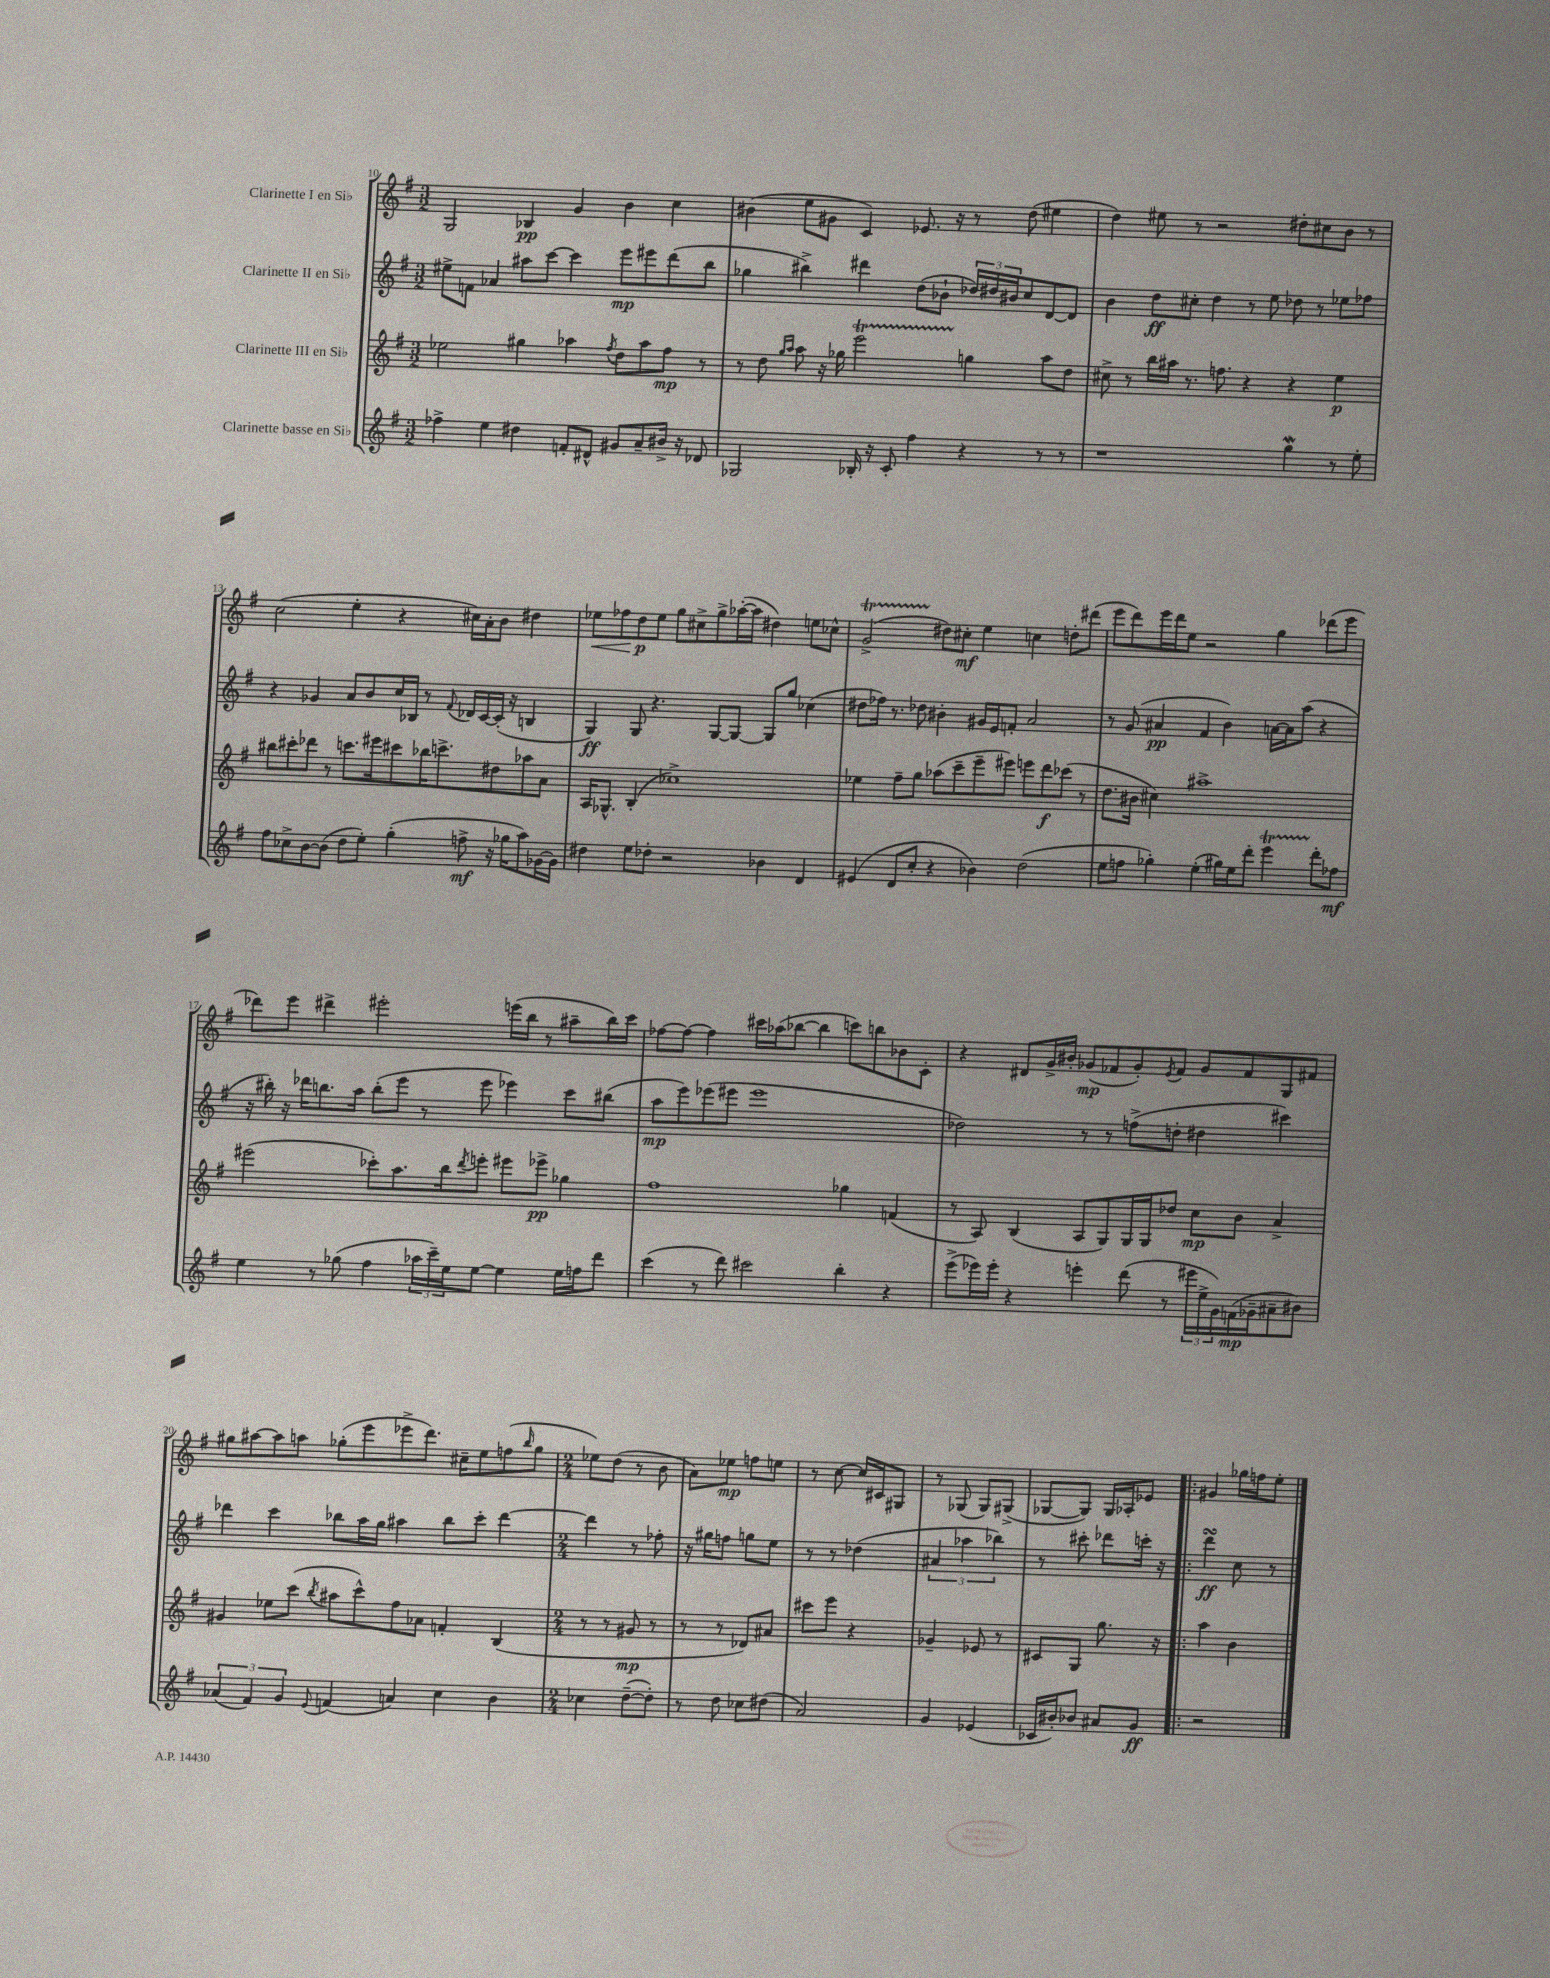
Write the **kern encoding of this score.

**kern	**dynam	**kern	**dynam	**kern	**dynam	**kern	**dynam
*part4	*part4	*part3	*part3	*part2	*part2	*part1	*part1
*staff4	*staff4	*staff3	*staff3	*staff2	*staff2	*staff1	*staff1
*I"Clarinette basse en Si♭	*	*I"Clarinette III en Si♭	*	*I"Clarinette II en Si♭	*	*I"Clarinette I en Si♭	*
*clefG2	*	*clefG2	*	*clefG2	*	*clefG2	*
*k[f#]	*	*k[f#]	*	*k[f#]	*	*k[f#]	*
*M3/2	*	*M3/2	*	*M3/2	*	*M3/2	*
=10	=10	=10	=10	=10	=10	=10	=10
4ff-X^\	.	2ee-X\	.	8ee#X^\L	.	2G/	.
.	.	.	.	8fn\J	.	.	.
4ee\	.	.	.	4a-X/	.	.	.
4dd#X\	.	4gg#X\	.	8aa#X\L	.	4B-X/	pp
.	.	.	.	[8ccc\J	.	.	.
8fn'/L	.	4aa-X\	.	4ccc\]	.	4g/	.
8d#X^^/J	.	.	.	.	.	.	.
.	.	8qff#/	.	.	.	.	.
8g#X/L	.	8dd\L	.	8eee\L	mp	4b\	.
8a~/	.	8aa-\	.	8eee#X\	.	.	.
16b#X^/Jk	.	8ff#\J	mp	(8ddd\	.	4cc\	.
16r	.	.	.	.	.	.	.
8d-X/	.	8r	.	8bb\J	.	.	.
=11	=11	=11	=11	=11	=11	=11	=11
2G-X/	.	8r	.	4gg-X\	.	(4b#X\	.
.	.	8dd\	.	.	.	.	.
.	.	16qqgg/LL	.	.	.	.	.
.	.	16qqaa/JJ	.	.	.	.	.
.	.	8aa\	.	4bb#X^\)	.	8ee\L	.
.	.	16r	.	.	.	8g#X\J	.
.	.	16gg-X\	.	.	.	.	.
16B-X'/	.	2eeeT\	.	4ddd#X\	.	4c/)	.
16r	.	.	.	.	.	.	.
8c'/	.	.	.	.	.	.	.
4ff#\	.	.	.	(8dd\L	.	8.e-X/	.
.	.	.	.	8b-X`\J	.	.	.
.	.	.	.	.	.	16r	.
4r	.	4ggn\	.	24dd-X/LL)	.	8r	.
.	.	.	.	24dd#X/	.	.	.
.	.	.	.	24b#X/J	.	.	.
.	.	.	.	8cc/	.	(8dd\	.
8r	.	8aa\L	.	[8d/	.	4ee#X\	.
8r	.	8dd\J	.	8d/J]	.	.	.
=12	=12	=12	=12	=12	=12	=12	=12
1r	.	8cc#X^\	.	4b\	.	4dd\)	.
.	.	8r	.	.	.	.	.
.	.	16bb\LL	.	8dd\L	ff	8ee#X\	.
.	.	16aa#X\JJ	.	.	.	.	.
.	.	8.r	.	8cc#X'\J	.	8r	.
.	.	.	.	4dd\	.	2r	.
.	.	8.ffn\	.	.	.	.	.
.	.	4r	.	8r	.	.	.
.	.	.	.	8ee\	.	.	.
4ggw\	.	4r	.	8dd-X\	.	8dd#X'\L	.
.	.	.	.	8r	.	8cc#X\	.
8r	.	4ee\	p	8ee-X\L	.	8b\J	.
8ee'\	.	.	.	8ff-X\J	.	8r	.
!!LO:LB:g=z
=13	=13	=13	=13	=13	=13	=13	=13
8ff#\L	.	8bb#X\L	.	4r	.	(2cc\	.
8cc-X^\	.	8ccc#X'\	.	.	.	.	.
[8b\	.	8ddd-X\J	.	4g-X/	.	.	.
(8b\J]	.	8r	.	.	.	.	.
8dd\L	.	8.cccn\L	.	8a/L	.	4ee'\	.
8ee'\J)	.	.	.	8b/	.	.	.
.	.	16eee#X\k	.	.	.	.	.
(4gg'\	.	8ccc#X\	.	16cc/L	.	4r	.
.	.	.	.	16B-X/JJ	.	.	.
.	.	16bb-X\K	.	8r	.	.	.
.	.	8.cccn^\	.	.	.	.	.
.	.	.	.	8qqf#/	.	.	.
8ffn^\	mf	.	.	16d-X/LL	.	16cc#X\LL)	.
.	.	.	.	[16c/	.	16a'\J	.
16r	.	8dd#X\	.	(16c'/JJ]	.	8b\J	.
16gg-X\KL	.	.	.	16r	.	.	.
8aa\)	.	8aa-X\	.	4Bn/	.	4dd#X\	.
[16g-X\L	.	8a\J	.	.	.	.	.
16g-\JJ]	.	.	.	.	.	.	.
=14	=14	=14	=14	=14	=14	=14	=14
!	!	!	!	!	!	!	!LO:HP:b
4dd#X\	.	16A/KL	.	4G/)	ff	8ee-X\L	<
.	.	8.G-X^^/J	.	.	.	.	.
.	.	.	.	.	.	8ff-X\	.
8ee\L	.	(4B'/	.	8G/	.	8dd\	p
8dd-X'\J	.	.	.	4.r	.	8ee-\J	[
2r	.	1cc-X^)	.	.	.	8gg\L	.
.	.	.	.	.	.	8cc#X^\	.
.	.	.	.	[8G/L	.	8gg^\	.
.	.	.	.	8G/J_	.	([16aa-X'\L	.
.	.	.	.	.	.	16aa-\JJ]	.
4b-X\	.	.	.	8G/L]	.	4dd#X\)	.
.	.	.	.	8gg/J	.	.	.
4d/	.	.	.	(4cc-X\	.	8een\L	.
.	.	.	.	.	.	8cc-X^^\J	.
=15	=15	=15	=15	=15	=15	=15	=15
(4e#X/	.	4ee-X\	.	8dd#X\L	.	(2gT^/	.
.	.	.	.	16ff-X\Jk)	.	.	.
.	.	.	.	8.r	.	.	.
8d/L	.	8ff#~\L	.	.	.	.	.
8cc'/J	.	8gg\J	.	8dd-X\	.	.	.
4r	.	(8aa-X\L	.	4b#X'\	.	8dd#X\L)	.
.	.	8ccc~\	.	.	.	8cc#X'\J	mf
4b-X\)	.	8eee~\	.	16g#X/LL	.	4ee\	.
.	.	.	.	16e/J	.	.	.
.	.	8eee#X\J)	.	8fn'/J	.	.	.
(2dd\	.	8eeen\L	.	2a/	.	4ccn\	.
.	.	8ddd\	f	.	.	.	.
.	.	(8ccc-X\J	.	.	.	8ddn'\L	.
.	.	8r	.	.	.	(8ddd#X\J	.
=16	=16	=16	=16	=16	=16	=16	=16
8ee\L	.	8.dd\L	.	8r	.	8eee\L	.
8ffn\J	.	.	.	(8g/	.	8ddd\)	.
.	.	16b#X\Jk	.	.	.	.	.
4gg-X'\)	.	4cc#X\)	.	4a#X/	pp	16eee\L	.
.	.	.	.	.	.	16ddd\J	.
.	.	.	.	.	.	8ee\J	.
(4ee'\	.	1aa#X^	.	4f#/	.	2r	.
16gg#X\LL)	.	.	.	4b\)	.	.	.
16ee\J	.	.	.	.	.	.	.
8ddd'\J	.	.	.	.	.	.	.
4eeeT\	.	.	.	[16an\LL	.	4gg\	.
.	.	.	.	16a\J]	.	.	.
.	.	.	.	(8aa\J	.	.	.
8ddd'\L	.	.	.	4r	.	(8ddd-X\L	.
8ff-X\J	mf	.	.	.	.	8eee\J	.
!!LO:LB:g=z
=17	=17	=17	=17	=17	=17	=17	=17
4ee\	.	(2eee#X\	.	16r	.	8ddd-X\L)	.
.	.	.	.	16bb#X'\)	.	.	.
.	.	.	.	16r	.	8eee\J	.
.	.	.	.	16ddd-X\KL	.	.	.
8r	.	.	.	8.bbn\	.	4ddd#X^\	.
(8gg-X\	.	.	.	.	.	.	.
.	.	.	.	16aa\Jk	.	.	.
4ff#\	.	8ccc-X'\L)	.	(8bb'\L	.	2eee#X'\	.
.	.	8.aa\	.	8eee\J	.	.	.
24aa-X\LL	.	.	.	8r	.	.	.
24ccc~\)	.	.	.	.	.	.	.
.	.	16bb\k	.	.	.	.	.
24ee\J	.	.	.	.	.	.	.
.	.	8qddd/	.	.	.	.	.
[8ee\J	.	8eeen'\J	.	8eee\	.	.	.
4ee\]	.	8eee#X\L	.	4eee-X\)	.	(16eeen\LL	.
.	.	.	.	.	.	16bb\JJ	.
.	.	8eee-X^\J	pp	.	.	8r	.
16ee\LL	.	4gg-X\	.	8ccc\L	.	8aa#X~\L	.
16ffn\J	.	.	.	.	.	.	.
8ddd\J	.	.	.	(8bb#X\J	.	16bb\L)	.
.	.	.	.	.	.	16ccc\JJ	.
=18	=18	=18	=18	=18	=18	=18	=18
(4ccc\	.	1ff#	.	8aa\L	mp	[8ff-X\L	.
.	.	.	.	8eee\)	.	8ff-\J_	.
8r	.	.	.	(8eee-X\	.	4ff-\]	.
8ddd\)	.	.	.	8eee#X\J	.	.	.
2ccc#X\	.	.	.	1eee#	.	16ccc#X\LL	.
.	.	.	.	.	.	(16aa-X\J	.
.	.	.	.	.	.	[8bb-X\J	.
.	.	.	.	.	.	4bb-\]	.
4bb'\	.	4gg-X\	.	.	.	8cccn\L)	.
.	.	.	.	.	.	8bbn\	.
4r	.	(4fn/	.	.	.	8b-X\	.
.	.	.	.	.	.	8c'\J	.
=19	=19	=19	=19	=19	=19	=19	=19
(8eee^\L	.	8r	.	2dd-X\)	.	4r	.
16eee-X\L)	.	8A/)	.	.	.	.	.
16eee-'\JJ	.	.	.	.	.	.	.
4r	.	(4B/	.	.	.	8d#X/L	.
.	.	.	.	.	.	16g^/L	.
.	.	.	.	.	.	16b#X'/JJ	.
4eeen'\	.	8A/L	.	8r	.	(8g-X/L	mp
.	.	8G/)	.	8r	.	8f-X/	.
(8ddd\	.	16G/L	.	(8ffn^\L	.	8g-'/)	.
.	.	16G/J	.	.	.	.	.
.	.	.	.	.	.	8qe/	.
8r	.	8dd-X/J	.	8ddn'\J	.	8f-/J	.
24eee#X\LL	.	8cc\L	mp	4dd#X\	.	8g-/L	.
24ee^\	.	.	.	.	.	.	.
24g\)	.	.	.	.	.	.	.
(16fn\	mp	8b\J	.	.	.	8f-/	.
16g-X~\J	.	.	.	.	.	.	.
8a#X~\	.	4a^/	.	4ccc#X\)	.	8G/	.
8b#X\J)	.	.	.	.	.	8f#X/J	.
!!LO:LB:g=z
=20	=20	=20	=20	=20	=20	=20	=20
(6a-X/	.	4g#X/	.	4ddd-X\	.	8gg#X\L	.
.	.	.	.	.	.	[8aa#X\	.
6f#/)	.	.	.	.	.	.	.
.	.	8ee-X\L	.	4ccc\	.	8aa#\]	.
6g/	.	.	.	.	.	.	.
.	.	(8ccc\J	.	.	.	8aan\J	.
8qqe/	.	8qbb/	.	.	.	.	.
(4fn/	.	8aa#X\L	.	8bb-X\L	.	(8gg-X'\L	.
.	.	8ccc^^\)	.	16aa\L	.	8eee\	.
.	.	.	.	16gg\JJ	.	.	.
4an/)	.	8ff#\	.	4aa#X\	.	8eee-X^\	.
.	.	8a-X\J	.	.	.	8.ddd\J)	.
4cc\	.	4fn'/	.	8bb-\L	.	.	.
.	.	.	.	.	.	16cc#X~\KL	.
.	.	.	.	8ccc'\J	.	8ee\	.
4b\	.	(4B/	.	[4ddd-\	.	(8ffn\	.
.	.	.	.	.	.	16qqbb/	.
.	.	.	.	.	.	8gg-\J	.
=21	=21	=21	=21	=21	=21	=21	=21
*M2/4	*	*M2/4	*	*M2/4	*	*M2/4	*
4cc-X\	.	8r	.	4ddd-\]	.	8ee-X\L)	.
.	.	8r	.	.	.	(8dd\J	.
([8dd~\L	.	8g#X/	mp	8r	.	8r	.
8dd'\J])	.	8r	.	8ff-X'\	.	8b\	.
=22	=22	=22	=22	=22	=22	=22	=22
8r	.	8r	.	16r	.	8a\L)	.
.	.	.	.	16gg#X\KL	.	.	.
8dd\	.	8r	.	8ffn\J	.	8ee-X\J	mp
8cc-X\L	.	8d-X/L)	.	8ggn\L	.	8ffn\L	.
(8dd#X\J	.	8a#X/J	.	8ee\J	.	8een\J	.
=23	=23	=23	=23	=23	=23	=23	=23
2a/)	.	8ccc#X\L	.	8r	.	8r	.
.	.	8eee\J	.	8r	.	[8cc\	.
.	.	4r	.	(4dd-X\	.	16cc/LL]	.
.	.	.	.	.	.	16c#X/J	.
.	.	.	.	.	.	8G#X/J	.
=24	=24	=24	=24	=24	=24	=24	=24
4g/	.	4g-X~/	.	6a#X/	.	8r	.
.	.	.	.	.	.	(8G-X/	.
.	.	.	.	6aa-X\	.	.	.
(4e-X/	.	8e-X/	.	.	.	8G-/L)	.
.	.	.	.	6bb-X\)	.	.	.
.	.	8r	.	.	.	(8G#X^/J	.
=25	=25	=25	=25	=25	=25	=25	=25
16c-X/LL	.	8c#X/L	.	8r	.	[8G-X/L	.
16b#X'/J)	.	.	.	.	.	.	.
8b-X/J	.	8G/J	.	8ccc#X'\	.	8G-/J])	.
8a#X/L	.	8.gg\	.	8ddd-X\L	.	16G-/LL	.
.	.	.	.	.	.	16A-X'/J	.
8g/J	ff	.	.	16cccn'\Jk	.	8e-X/J	.
.	.	16r	.	16r	.	.	.
=26!|:	=26!|:	=26!|:	=26!|:	=26!|:	=26!|:	=26!|:	=26!|:
2r	.	4aa\	.	4dddsSSS\	ff	4g#X/	.
.	.	4b\	.	8cc\	.	16gg-X\LL	.
.	.	.	.	.	.	16ffn\J	.
.	.	.	.	8r	.	8ee'\J	.
==	==	==	==	==	==	==	==
*-	*-	*-	*-	*-	*-	*-	*-
